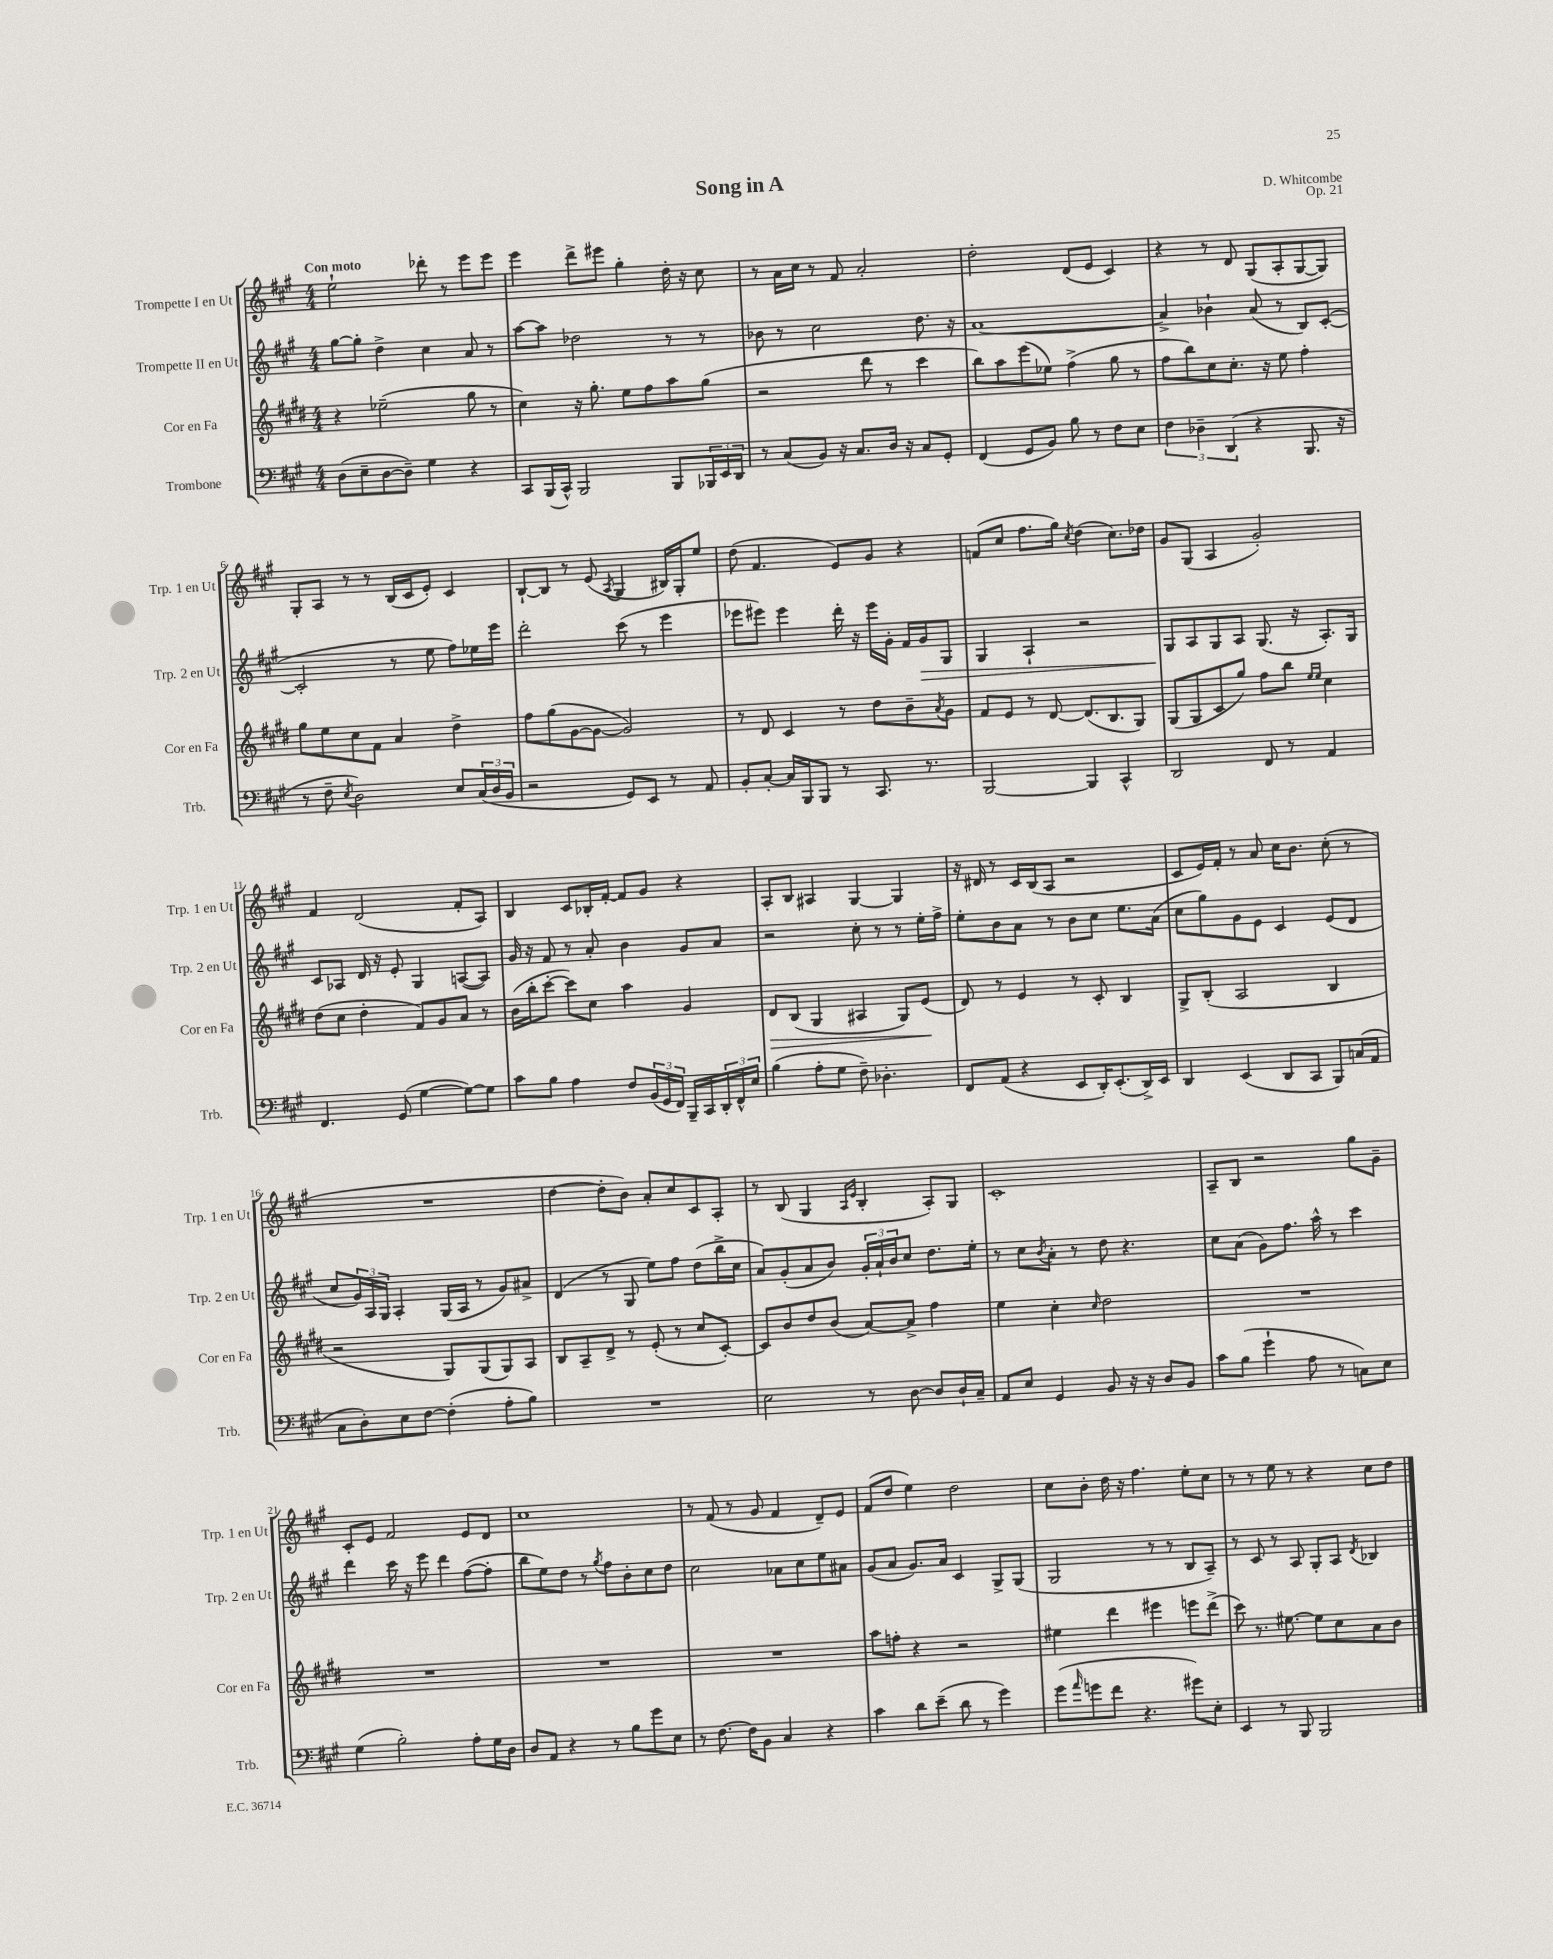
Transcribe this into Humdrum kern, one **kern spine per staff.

**kern	**kern	**kern	**kern
*staff4	*staff3	*staff2	*staff1
*clefF4	*clefG2	*clefG2	*clefG2
*k[f#c#g#]	*k[f#c#g#d#]	*k[f#c#g#]	*k[f#c#g#]
*M4/4	*M4/4	*M4/4	*M4/4
(8D\L	4r	[8gg#\L	2ee`\
8E~\	.	8gg#'\]J	.
[8D\	(2ee-~\	4dd^\	.
8D~\]J)	.	.	.
4G#\	.	4cc#\	8ddd-'\
.	.	.	8r
4r	8gg#\	8a/	8eee\L
.	8r	8r	8eee\J
=	=	=	=
8CC#/L	4cc#\)	[8aa\L	4eee\
(16BBB/L	.	8aa\]J	.
16CC#^^/JJ)	.	.	.
2BBB/	16r	2dd-\	8ddd^\L
.	8.gg#'\	.	.
.	.	.	8eee#\J
.	8ee\L	.	4gg#'\
.	8ff#\	.	.
8BBB/L	8aa\	8r	16dd'\
.	.	.	16r
24BBB-/L	(8gg#\J	8r	8cc#\
24EE/	.	.	.
24DD/JJ	.	.	.
=	=	=	=
8r	2r	8b-\	8r
(8C#/L	.	8r	16a\LL
.	.	.	16cc#\JJ
8BB/J)	.	2cc#\	8r
16r	.	.	8f#/
8.C#/L	.	.	.
.	8ddd#\	.	2a'/
16D/Jk	8r	.	.
16r	.	.	.
8C#/L	4ccc#\	8.dd\	.
8GG#'/J	.	.	.
.	.	16r	.
=	=	=	=
(4FF#/	8bb\L)	[1a	2dd'\
.	8aa\	.	.
8GG#/L	(8eee\	.	.
8BB/J)	8ee-\J)	.	.
8B\	(4ff#^\	.	(8d/L
8r	.	.	8e/J
8F#\L	8gg#\	.	4c#/)
8E\J	8r	.	.
=	=	=	=
6F#\	8ff#\L	4a^/]	4r
.	8bb\)	.	.
6D-~\	.	.	.
.	8cc#\	4b-`\	8r
(6DD/	.	.	.
.	8.cc#'\J	.	8d/
4r	.	(8a/	(8G#/L
.	16r	.	.
.	8ee\	8r	8A'/
8.BBB/	4ff#'\	8B/L)	[8G#/
.	.	([8c#'/J	8G#/]J)
16r	.	.	.
=	=	=	=
8r	8gg#\L	2c#'/]	8G#'/L
8F#~\	8ee\	.	8A/J
8qE/	.	.	.
2D\)	8cc#\	.	8r
.	8f#\J	.	8r
.	4a/	8r	(16B/LL
.	.	.	16c#/J
.	.	8ee\	8e'/J)
8E/L	4dd#^\	8ff#\L)	4c#/
(24C#/L	.	16ee-\L	.
24D/	.	.	.
.	.	16eee\JJ	.
24BB/JJ	.	.	.
=	=	=	=
2r	8ff#\L	2ddd'\	[8B`/L
.	(8gg#\	.	8B/]J
.	[8g#\	.	8r
.	8g#\_J	.	(8e/
.	.	.	8qA/
8GG#/L)	2g#/])	(8ccc#\	4G#/
8EE/J	.	8r	.
8r	.	4eee\	16B#/LL)
.	.	.	16G#'/J
8AA/	.	.	8ee/J
=	=	=	=
8BB'/L	8r	8eee-\L	(8dd\
[8C#'/J	8d#/	8eee#\J)	4.f#/
16C#/]LL	4c#/	4eee#\	.
16BBB/J	.	.	.
8BBB/J	.	.	.
8r	8r	16ddd'\	8e/L)
.	.	16r	.
8.CC#/	8dd#\L	16eee#\LL	8g#/J
.	.	16g#'\JJ	.
.	8b~\	16f#/LL	4r
8.r	.	16g#/J	.
.	8qa/	.	.
.	8g#\J	8G#/J	.
=	=	=	=
[2BBB/	8f#/L	4G#/	(8f/L
.	8e/J	.	8cc#/J
.	8r	4A`/	8.ff#\L
.	[8d#/	.	.
.	.	.	16gg#\Jk)
.	.	.	8qcc#/
4BBB/]	(8.d#/]L	2r	(4dd\
.	8.B/	.	.
4CC#^^/	.	.	8.cc#\L)
.	8G#/J)	.	.
.	.	.	16dd-\Jk
=	=	=	=
2DD/	(8G#/L	8G#/L	8g#/L
.	8G#/	8A/	(8G#/J
.	8c#/	8G#/	4A/
.	8gg#/J)	8A/J	.
8FF#/	8ff#\L	(8.G#/	2g#'/)
8r	8bb\J	.	.
.	.	16r	.
.	16qqee/LL	.	.
.	16qqee/JJ	.	.
4AA/	4cc#\	8.A'/L)	.
.	.	16G#/Jk	.
=	=	=	=
4.FF#/	(8dd#\L	8c#/L	4f#/
.	8cc#\J	8A-/J	.
.	4dd#'\	16d/	(2d/
.	.	16r	.
(8GG#/	.	8e'/	.
[4G#\	8f#/L)	4G#/	.
.	8g#/	.	.
8G#\_L)	8a/J	([8A/L	8f#'/L
8G#\]J	8r	8A/]J)	8A/J)
=	=	=	=
8c#\L	(16b\LL	16g#/	4B/
.	16bb'\J	16r	.
8B\J	[8ccc#'\J	8f#/	.
4A\	8ccc#\]L)	8r	8c#/L
.	8cc#\J	8a'/	16B-'/L
.	.	.	[16f#'/JJ
8F#/L	4aa\	4b\	8f#/]L
(24BB/L	.	.	8g#/J
24GG#/	.	.	.
24FF#/JJ)	.	.	.
16BBB~/LL	4g#/	8g#/L	4r
16CC#/	.	.	.
24DD'/	.	8a/J	.
24FF#^^/	.	.	.
24E/JJ	.	.	.
=	=	=	=
(4B\	8d#/L	2r	8A'/L
.	(8B/J	.	8B/J
8A'\L	4G#/	.	4A#/
8G#\J	.	.	.
8F#~\)	4A#/	8cc#'\	[4G#/
4.D-'\	.	8r	.
.	8G#/L)	8r	4G#/]
.	(8e/J	16ee'\LL	.
.	.	16ff#^\JJ	.
=	=	=	=
8FF#/L	8d#/)	8ee'\L	16r
.	.	.	16d#/
(8AA/J	8r	8b\	8r
4r	4e/	8a\J	16c#/LL
.	.	.	(16B/J
.	.	8r	8A/J
8EE/L	8r	8b\L	2r
16DD'/K)	8c#'/	8cc#\J	.
(8.EE'/	.	.	.
.	4B/	8.ee\L	.
16DD^/L)	.	.	.
16EE/JJ	.	(16a\Jk	.
=	=	=	=
4DD/	8G#^/L	8cc#\L	8c#/L
.	(8B'/J	8gg#\)	16e/L)
.	.	.	16f#'/JJ
(4EE/	2A/	8g#\	8r
.	.	8e\J	8a/
8DD/L	.	4c#/	16cc#\LK
.	.	.	8.b\J
8CC#/J	.	.	.
8BBB/L)	4B/	(8e/L	(8cc#'\
(16C/L	.	8d/J	8r
16AA/JJ	.	.	.
=	=	=	=
8C#\L	2r	8cc#/L	1r
8D'\)	.	24g#/L)	.
.	.	24A/	.
.	.	24G#/JJ	.
8E\	.	4A'/	.
[8F#\J	.	.	.
(4F#'\]	8G#/L)	(16G#/LL	.
.	.	16A/JJ	.
.	(8G#/	8r	.
8A'\L	8G#/)	8g#/L)	.
8B\J)	8A/J	8a#^/J	.
=	=	=	=
1r	8B/L	(4d/	[4dd\
.	8A~/	.	.
.	8d#^/J	8r	8dd'\]L
.	8r	8G#/	8b\J)
.	(8e'/	8ee\L)	8a'/L
.	8r	8ff#\J	8cc#/
.	8cc#/L	(8dd\L	8c#/
.	[8c#'/J)	16bb^\L	8A'/J
.	.	16cc#\JJ	.
=	=	=	=
2E\	8c#/]L	8a/L)	8r
.	8b/	(8g#'/	(8B/
.	8dd#/	8a/	4G#/
.	(8b/J	8b/J)	.
.	.	.	16qqA/LL
.	.	.	16qqe/JJ
8r	[8a/L)	24g#'/LL	4B'/
.	.	24a`/	.
.	.	24b/J	.
[8D\	8a^/]J	8cc#/J	.
8D/]L	4ff#\	8.dd\L	8A'/L)
16D`/L	.	.	8G#/J
16C#~/JJ	.	16ee'\Jk	.
=	=	=	=
8AA/L	4ee\	8r	1c#'
8E/J	.	8cc#\L	.
.	.	8qb/	.
4GG#/	4cc#'\	8a'\J	.
.	.	8r	.
.	16qqcc#/	.	.
8BB/	2dd#\	8dd\	.
16r	.	4.r	.
16r	.	.	.
8D/L	.	.	.
8BB/J	.	.	.
=	=	=	=
8c#\L	1r	8cc#\L	8A~/L
(8B\J	.	(8a\J	8B/J
4g#`\	.	8g#\L)	2r
.	.	8.ff#\J	.
8A\	.	.	.
.	.	16aa^^\	.
8r	.	8r	.
8C\L)	.	4ccc#\	8gg#\L
8E\J	.	.	8g#~\J
=	=	=	=
(4G#\	1r	4ddd\	8c#'/L
.	.	.	8e/J
2B'\)	.	16ccc#\	2f#/
.	.	16r	.
.	.	8eee\	.
.	.	4ddd\	.
8A'\L	.	([8ff#\L	8e/L
16G#\L	.	8ff#'\]J	8d/J
16D\JJ	.	.	.
=	=	=	=
8D/L	1r	8bb\L	1cc#
8AA/J	.	8ee\)	.
4r	.	8dd\J	.
.	.	8r	.
.	.	8qgg#/	.
8r	.	8ff#\L	.
8B\L	.	8b'\	.
8g#\	.	8cc#\	.
8E\J	.	8dd\J	.
=	=	=	=
8r	1r	2cc#\	8r
[8.F#\	.	.	(8f#/
.	.	.	8r
16F#\]LK	.	.	.
8BB\J	.	.	8g#/
4C#/	.	8a-\L	4f#/
.	.	8cc#\	.
4r	.	8ee\	8d~/L)
.	.	8a#\J	8e/J
=	=	=	=
4c#\	8aa\L	(8g#/L	(8f#/L
.	8ff'\J	8a/J	8dd/J
8d\L	4r	8.g#/L)	4ee\)
(8e~\J	.	.	.
.	.	16a/Jk	.
8d\	2r	4c#/	2dd\
8r	.	.	.
4g#\)	.	8G#^/L	.
.	.	(8G#/J	.
=	=	=	=
(8g#\L	4ee#\	2G#/	8cc#\L
16qqa/	.	.	.
8g\	.	.	8b'\J
8f#\J	4ddd#\	.	16dd\
.	.	.	16r
4.r	.	.	4.ff#\
.	4eee#\	8r	.
.	.	8r	.
8g#\L)	8eee\L	8B/L	8ee'\L
8E'\J	(8ddd#^\J	8A~/J)	8cc#\J
=	=	=	=
4EE/	8ccc#\)	8r	8r
.	8.r	8c#/	8r
8r	.	8r	8ee\
.	[8.ee#\	.	.
8BBB/	.	8A/	8r
2BBB/	8ee#\]L	8G#'/L	4r
.	8cc#\	8A/J	.
.	.	8qd/	.
.	8a\	4B-/	8cc#\L
.	8b\J	.	8dd\J
==	==	==	==
*-	*-	*-	*-
